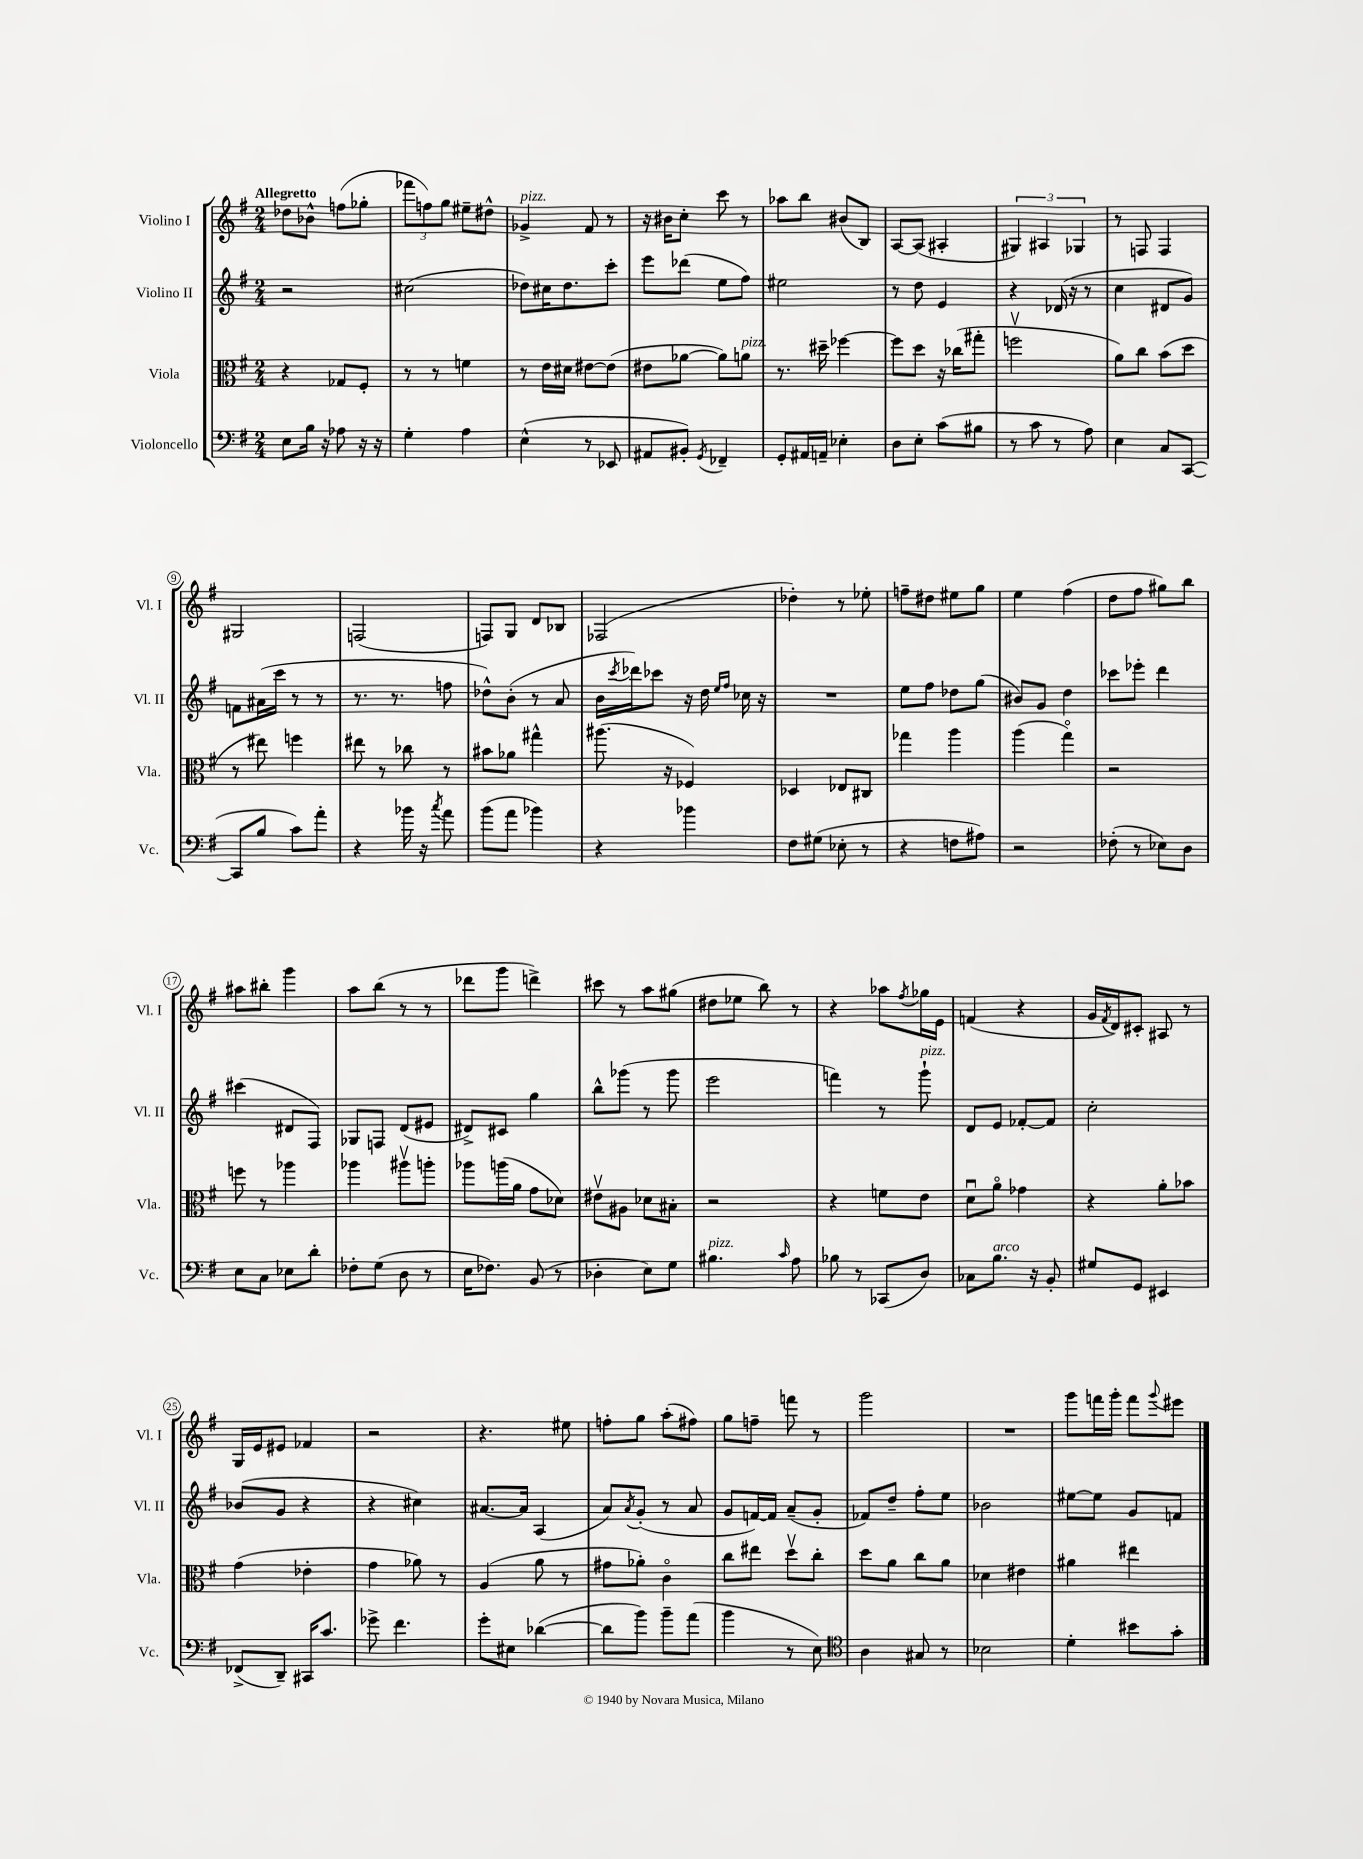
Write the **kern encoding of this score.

**kern	**kern	**kern	**kern
*staff4	*staff3	*staff2	*staff1
*clefF4	*clefC3	*clefG2	*clefG2
*k[f#]	*k[f#]	*k[f#]	*k[f#]
*M2/4	*M2/4	*M2/4	*M2/4
8E\L	4r	2r	8dd-\L
16B\Jk	.	.	8b-^^\J
16r	.	.	.
8A-\	8G-/L	.	(8ff\L
16r	8F#'/J	.	8gg-'\J
16r	.	.	.
=	=	=	=
4G'\	8r	(2cc#\	12fff-\L
.	.	.	12ff\)
.	8r	.	.
.	.	.	12gg\J
4A\	4f\	.	8ee#~\L
.	.	.	8dd#^^\J
=	=	=	=
(4E^^\	8r	8dd-\L)	4g-^/
.	16e\LL	16cc#\K	.
.	16d#\JJ	8.dd-\	.
8r	[8e#\L	.	8f#/
8EE-/	(8e#\]J	8ccc'\J	8r
=	=	=	=
8AA#/L	8e#\L	8eee\L	16r
.	.	.	16b#\LK
8BB#'/J)	[8a-\J	(8ddd-\J	8cc'\J
8qGG/	.	.	.
4FF-~/	8a-\]L)	8ee\L	8ccc\
.	8a\J	8ff#\J)	8r
=	=	=	=
8GG'/L	8.r	2ee#\	8aa-\L
16AA#/L	.	.	8bb\J
16AA~/JJ	16dd#~\	.	.
4E-'\	[4ff-\	.	(8b#/L
.	.	.	8B/J)
=	=	=	=
8D\L	8ff-\]L	8r	[8A/L
8E'\J	8dd\J	8dd\	(8A/]J
(8c\L	16r	4e/	4A#'/
.	(16cc-\LK	.	.
8B#\J	8gg#'\J	.	.
=	=	=	=
8r	2ffv\	4r	6G#/)
8c\	.	.	.
.	.	.	6A#/
8r	.	(16d-/	.
.	.	16r	.
.	.	.	6G-/
8A\)	.	8r	.
=	=	=	=
4E\	8a\L)	4cc\	8r
.	8cc\J	.	8F/
8C/L	(8b\L	8d#/L	4F/
([8CC/J	8dd\J	8g/J)	.
=	=	=	=
8CC/]L	8r	8f\L	2G#/
8B/J	8ee#\)	(16a#\L	.
.	.	16ccc\JJ	.
8c\L)	4ff\	8r	.
8a'\J	.	8r	.
=	=	=	=
4r	8ee#\	8.r	(2F/
.	8r	.	.
.	.	8.r	.
16b-\	8cc-\	.	.
16r	.	.	.
8qcc/	.	.	.
8a\	8r	8ff\	.
=	=	=	=
(8b\L	8b#\L	8dd-^^\L)	8F/L)
8a\J	8a-\J	(8b'\J	8G/J
4b-\)	4gg#^^\	8r	8d/L
.	.	8a/	8B-/J
=	=	=	=
4r	(8.aa#\	16b\LL	(2F-/
.	.	8qccc/	.
.	.	16ddd-\J)	.
.	.	8ccc-\J	.
.	16r	.	.
4b-\	4F-/)	16r	.
.	.	16dd\	.
.	.	16qqee/LL	.
.	.	16qqff#/JJ	.
.	.	16cc-\	.
.	.	16r	.
=	=	=	=
8F#\L	4D-/	2r	4dd-'\)
(8G#\J	.	.	.
8E-'\	8E-/L	.	8r
8r	8C#/J	.	8ee-'\
=	=	=	=
4r	4gg-\	8ee\L	8ff~\L
.	.	8ff#\J	8dd#\J
8F\L	4aa\	8dd-\L	8ee#\L
8A#\J)	.	(8gg\J	8gg\J
=	=	=	=
2r	(4aa\	8b#/L)	4ee\
.	.	8g/J	.
.	4ggo\)	4dd\	(4ff#\
=	=	=	=
(8F-'\	2r	8ccc-\L	8dd\L
8r	.	8eee-'\J	8ff#\J
8E-\L)	.	4ddd\	8gg#\L)
8D\J	.	.	8bb\J
=	=	=	=
8E\L	8ff\	(4ccc#\	8aa#\L
8C\J	8r	.	8bb#'\J
8E-\L	4aa-\	8d#/L	4ggg\
8d'\J	.	8F#/J)	.
=	=	=	=
8F-'\L	4aa-\	8G-/L	8aa\L
(8G\J	.	8F/J	(8bb\J
8D\	8aa#v\L	(8d/L	8r
8r	8aa'\J	8e#/J	8r
=	=	=	=
16E\LK	8aa-\L	8d#^/L)	8ddd-\L
8.F-\J)	.	.	.
.	(16aa\L	8c#/J	8ggg\J
.	16a\JJ	.	.
(8BB/	8g\L	4gg\	4ddd^\)
8r	8d-\J)	.	.
=	=	=	=
4D-'\	8e#v\L	8bb^^\L	8ccc#\
.	8A#\J	(8ggg-\J	8r
8E\L)	8d-\L	8r	8aa\L
8G\J	8B#'\J	8ggg-\	(8gg#\J
=	=	=	=
4.B#\	2r	2eee\	8dd#\L
.	.	.	8ee-\J
.	.	.	8bb\)
16qqc/	.	.	.
8A\	.	.	8r
=	=	=	=
8B-\	4r	4fff\)	4r
8r	.	.	.
(8CC-/L	8f\L	8r	8aa-\L
.	.	.	8qff#/
8D/J)	8e\J	8ggg`\	16gg-\L
.	.	.	16e\JJ
=	=	=	=
8C-\L	8du\L	8d/L	(4f/
8.B\J	8ao\J	8e/J	.
.	4g-\	[8f-'/L	4r
16r	.	.	.
8BB'/	.	8f-/]J	.
=	=	=	=
8G#/L	4r	2cc'\	16g/LL
.	.	.	8qf#/
.	.	.	16d/J)
8GG/J	.	.	8c#'/J
4EE#/	8a'\L	.	8A#/
.	8b-\J	.	8r
=	=	=	=
(8FF-^/L	(4g\	(8b-/L	16G/LL
.	.	.	16e/J
8DD~/J)	.	8g/J	8e#/J
16CC#/LK	4e-'\	4r	4f-/
8.c/J	.	.	.
=	=	=	=
8g-^\	4g\	4r	2r
4.f#\	.	.	.
.	8a-\)	4cc#\)	.
.	8r	.	.
=	=	=	=
8g'\L	(4A/	[8.a#/L	4.r
8E#\J	.	.	.
.	.	16a#/]Jk	.
([4d-\	8a\	(4A/	.
.	8r	.	8ee#\
=	=	=	=
8d-\]L	8g#\L	8a/L)	8ff'\L
.	.	8qa/	.
8b\J)	8a-'\J)	(8g'/J	8gg\J
8b~\L	4co\	8r	(8aa'\L
(8a\J	.	8a/	8ff#\J)
=	=	=	=
4b\	8cc\L	8g/L	8gg\L
.	8ee#\J	[16f/L)	8ff~\J
.	.	16f/]JJ	.
8r	8ddv\L	(8a~/L	8fff\
8E\)	8cc'\J	8g'/J	8r
=	=	=	=
*clefC4	*	*	*
4A\	8dd\L	8f-/L)	2ggg\
.	8a\J	8dd~/J	.
8G#/	8cc\L	8ff#'\L	.
8r	8a\J	8ee\J	.
=	=	=	=
2B-\	4d-\	2b-\	2r
.	4e#\	.	.
=	=	=	=
4d'\	4a#\	[8ee#\L	8ggg\L
.	.	8ee#\]J	16fff\L
.	.	.	16ggg'\JJ
8b#\L	4ee#\	8g/L	8fff\L
.	.	.	8qqggg/
8g'\J	.	8f/J	8eee#\J
==	==	==	==
*-	*-	*-	*-
